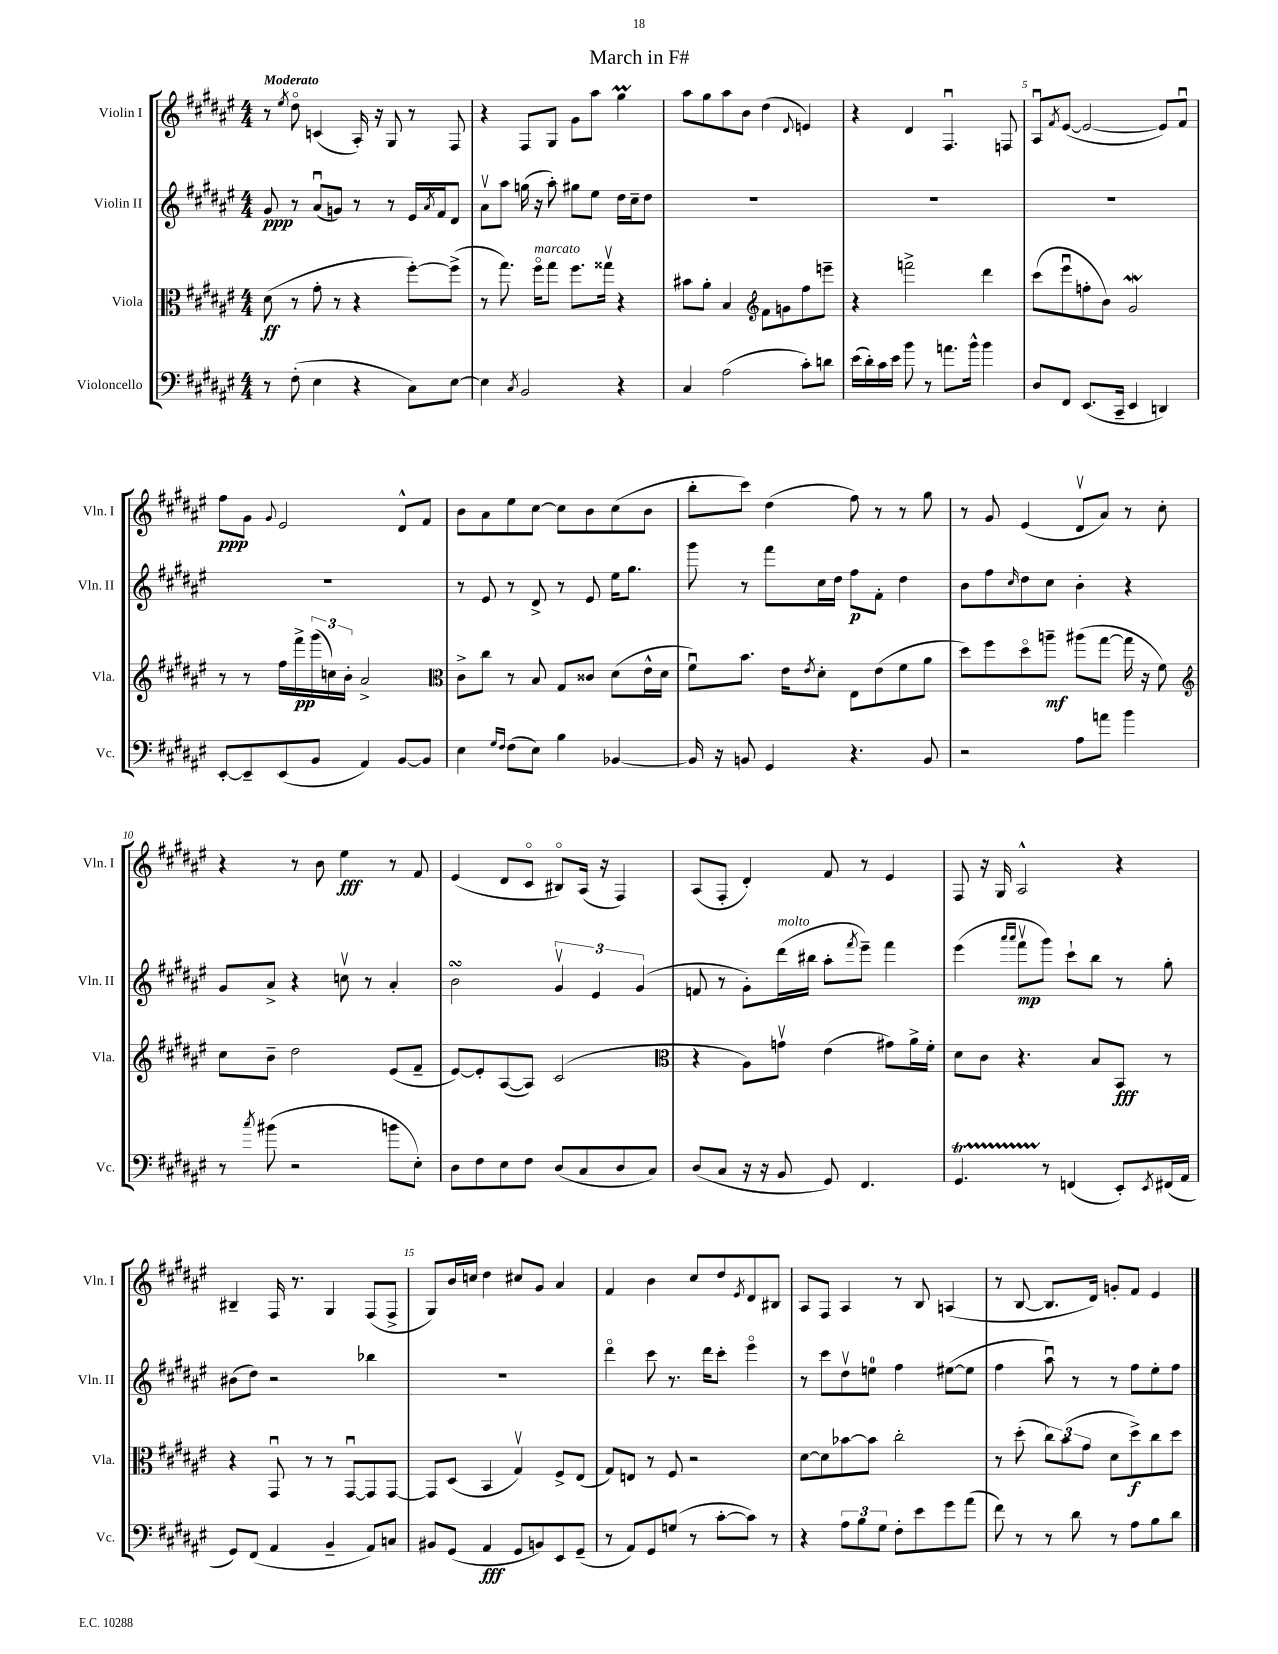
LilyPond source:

\header { title = "March in F#" }
<<
\new StaffGroup <<
\new Staff = "s0" \with { instrumentName = "Violin I" shortInstrumentName = "Vln. I" } {
    \clef treble \key fis \major \numericTimeSignature \time 4/4 \tempo "Moderato"
    r8 \acciaccatura { eis''8 } dis''8\flageolet c'4( ais16-.) r16 gis8 r8 fis8 |
    r4 fis8 gis8 gis'8 ais''8 gis''4\prall |
    ais''8 gis''8 ais''8 b'8 dis''4( \appoggiatura { dis'8 } e'4) |
    r4 dis'4 fis4.\downbow f8 |
    ais8\downbow \acciaccatura { fis'8 } eis'8~( eis'2~ eis'8) fis'8\downbow |
    fis''8\ppp gis'8 \appoggiatura { gis'8 } eis'2 dis'8-^ fis'8 |
    b'8 ais'8 eis''8 cis''8~ cis''8 b'8 cis''8( b'8 |
    b''8-. cis'''8) dis''4( fis''8) r8 r8 gis''8 |
    r8 gis'8 eis'4( dis'8\upbow ais'8) r8 cis''8-. |
    r4 r8 b'8 eis''4\fff r8 fis'8 |
    eis'4( dis'8 cis'8\flageolet bis8\flageolet) ais16( r16 fis4) |
    ais8( fis8-. dis'4-.) fis'8 r8 eis'4 |
    fis8 r16 gis16 ais2-^ r4 |
    bis4-- fis16 r8. gis4 fis8( fis8-> |
    gis8) b'16 c''16 dis''4 cis''8 gis'8 ais'4 |
    fis'4 b'4 cis''8 dis''8 \acciaccatura { eis'8 } dis'8 bis8 |
    ais8 fis8 ais4 r8 b8 a4( |
    r8 b8~ b8. dis'16) g'8-. fis'8 eis'4 \bar "|." |
}
\new Staff = "s1" \with { instrumentName = "Violin II" shortInstrumentName = "Vln. II" } {
    \clef treble \key fis \major \numericTimeSignature \time 4/4
    gis'8\ppp r8 ais'8\downbow( g'8) r8 r8 eis'16 \acciaccatura { ais'8 } fis'16 dis'8 |
    ais'8\upbow ais''8 g''16( r16 ais''8-.) gis''8 eis''8 dis''16 cis''16-- dis''8 |
    R1 |
    R1 |
    R1 |
    R1 |
    r8 eis'8 r8 dis'8-> r8 eis'8 eis''16 gis''8. |
    gis'''8 r8 fis'''8 cis''16 dis''16 fis''8\p fis'8-. dis''4 |
    b'8 fis''8 \grace { cis''16 } dis''8 cis''8 b'4-. r4 |
    gis'8 ais'8-> r4 c''8\upbow r8 ais'4-. |
    b'2\turn \tuplet 3/2 { gis'4\upbow eis'4 gis'4( } |
    f'8 r8 gis'8-.) dis'''16^\markup { \italic "molto" }( bis''16 ais''8-. \acciaccatura { fis'''8 } eis'''8--) fis'''4 |
    eis'''4( \grace { ais'''16 ais'''16 } fis'''8\upbow\mp gis'''8) cis'''8-! b''8 r8 gis''8-. |
    bis'8( dis''8) r2 bes''4 |
    R1 |
    dis'''4\flageolet cis'''8 r8. dis'''16 cis'''8-. eis'''4\flageolet |
    r8 cis'''8 dis''8\upbow e''8-0 fis''4 eis''8~( eis''8 |
    fis''4 ais''8\downbow) r8 r8 fis''8 eis''8-. fis''8 \bar "|." |
}
\new Staff = "s2" \with { instrumentName = "Viola" shortInstrumentName = "Vla." } {
    \clef alto \key fis \major \numericTimeSignature \time 4/4
    dis'8\ff( r8 gis'8-. r8 r4 fis''8~-.) fis''8->( |
    r8 gis''8.) fis''16\flageolet^\markup { \italic "marcato" } gis''8 fis''8. gisis''16\upbow r4 |
    bis'8 ais'8-. b4 \clef treble fis'8 g'8 fis''8 e'''8-- |
    r4 f'''2-> dis'''4 |
    cis'''8( eis'''8\downbow f''8-. b'8) gis'2\mordent |
    r8 r8 fis''16 fis'''16->\pp \tuplet 3/2 { gis'''16( c''16) b'16-. } ais'2-> |
    \clef alto cis'8-> cis''8 r8 b8 gis8 cisis'8 dis'8( eis'16-^ dis'16 |
    fis'8\downbow) b'8. eis'16 \acciaccatura { eis'8 } dis'8-. eis8 eis'8( fis'8 ais'8 |
    dis''8) fis''8 dis''8\flageolet a''8--\mf ais''8( gis''8~ gis''16 r16 fis'8) |
    \clef treble cis''8 b'8-- dis''2 eis'8( fis'8-- |
    eis'8~) eis'8-. ais8~( ais8) cis'2( |
    \clef alto r4 ais8) g'8\upbow eis'4( gis'8) ais'16-> fis'16-. |
    dis'8 cis'8 r4. b8 b,8\fff r8 |
    r4 gis,8\downbow r8 r8 gis,8~\downbow gis,8 gis,8~ |
    gis,8 dis8( b,4 gis4\upbow) fis8-> eis8( |
    gis8) e8 r8 fis8 r2 |
    dis'8~ dis'8 bes'8~ bes'8 cis''2-. |
    r8 dis''8-.( \tuplet 3/2 { cis''8) b'8( gis'8 } dis'8 dis''8->\f) cis''8 dis''8 \bar "|." |
}
\new Staff = "s3" \with { instrumentName = "Violoncello" shortInstrumentName = "Vc." } {
    \clef bass \key fis \major \numericTimeSignature \time 4/4
    r8 fis8-.( eis4 r4 cis8) eis8~ |
    eis4 \acciaccatura { cis8 } b,2 r4 |
    cis4 ais2( cis'8-.) d'8 |
    eis'16( dis'16-.) cis'16 eis'16 b'8 r8 a'8. b'16-^ b'4 |
    dis8 fis,8 eis,8.( cis,16-- eis,4 d,4) |
    eis,8~-. eis,8-- eis,8( b,8 ais,4) b,8~ b,8 |
    eis4 \grace { gis16 fis16 } fis8( eis8) b4 bes,4~ |
    bes,16 r16 b,8 gis,4 r4. b,8 |
    r2 ais8 a'8 b'4 |
    r8 \acciaccatura { cis''8 } bis'8( r2 b'8 eis8-.) |
    dis8 fis8 eis8 fis8 dis8( cis8 dis8 cis8) |
    dis8( cis8 r16 r16 b,8 gis,8) fis,4. |
    gis,4.\startTrillSpan r8\stopTrillSpan f,4( eis,8-.) \acciaccatura { eis,8 } fis,16( ais,16 |
    gis,8) fis,8( ais,4 b,4-- ais,8) c8 |
    bis,8 gis,8( ais,4\fff gis,8 b,8) eis,8 gis,8--( |
    r8 ais,8) gis,8 g8( r8 cis'8~-. cis'8) r8 |
    r4 \tuplet 3/2 { ais8 b8 gis8 } fis8-. eis'8 gis'8 ais'8( |
    fis'8) r8 r8 dis'8 r8 ais8 b8 dis'8 \bar "|." |
}
>>
>>
\layout { \context { \Score \override BarNumber.break-visibility = ##(#f #t #t) barNumberVisibility = #(every-nth-bar-number-visible 5) } }
